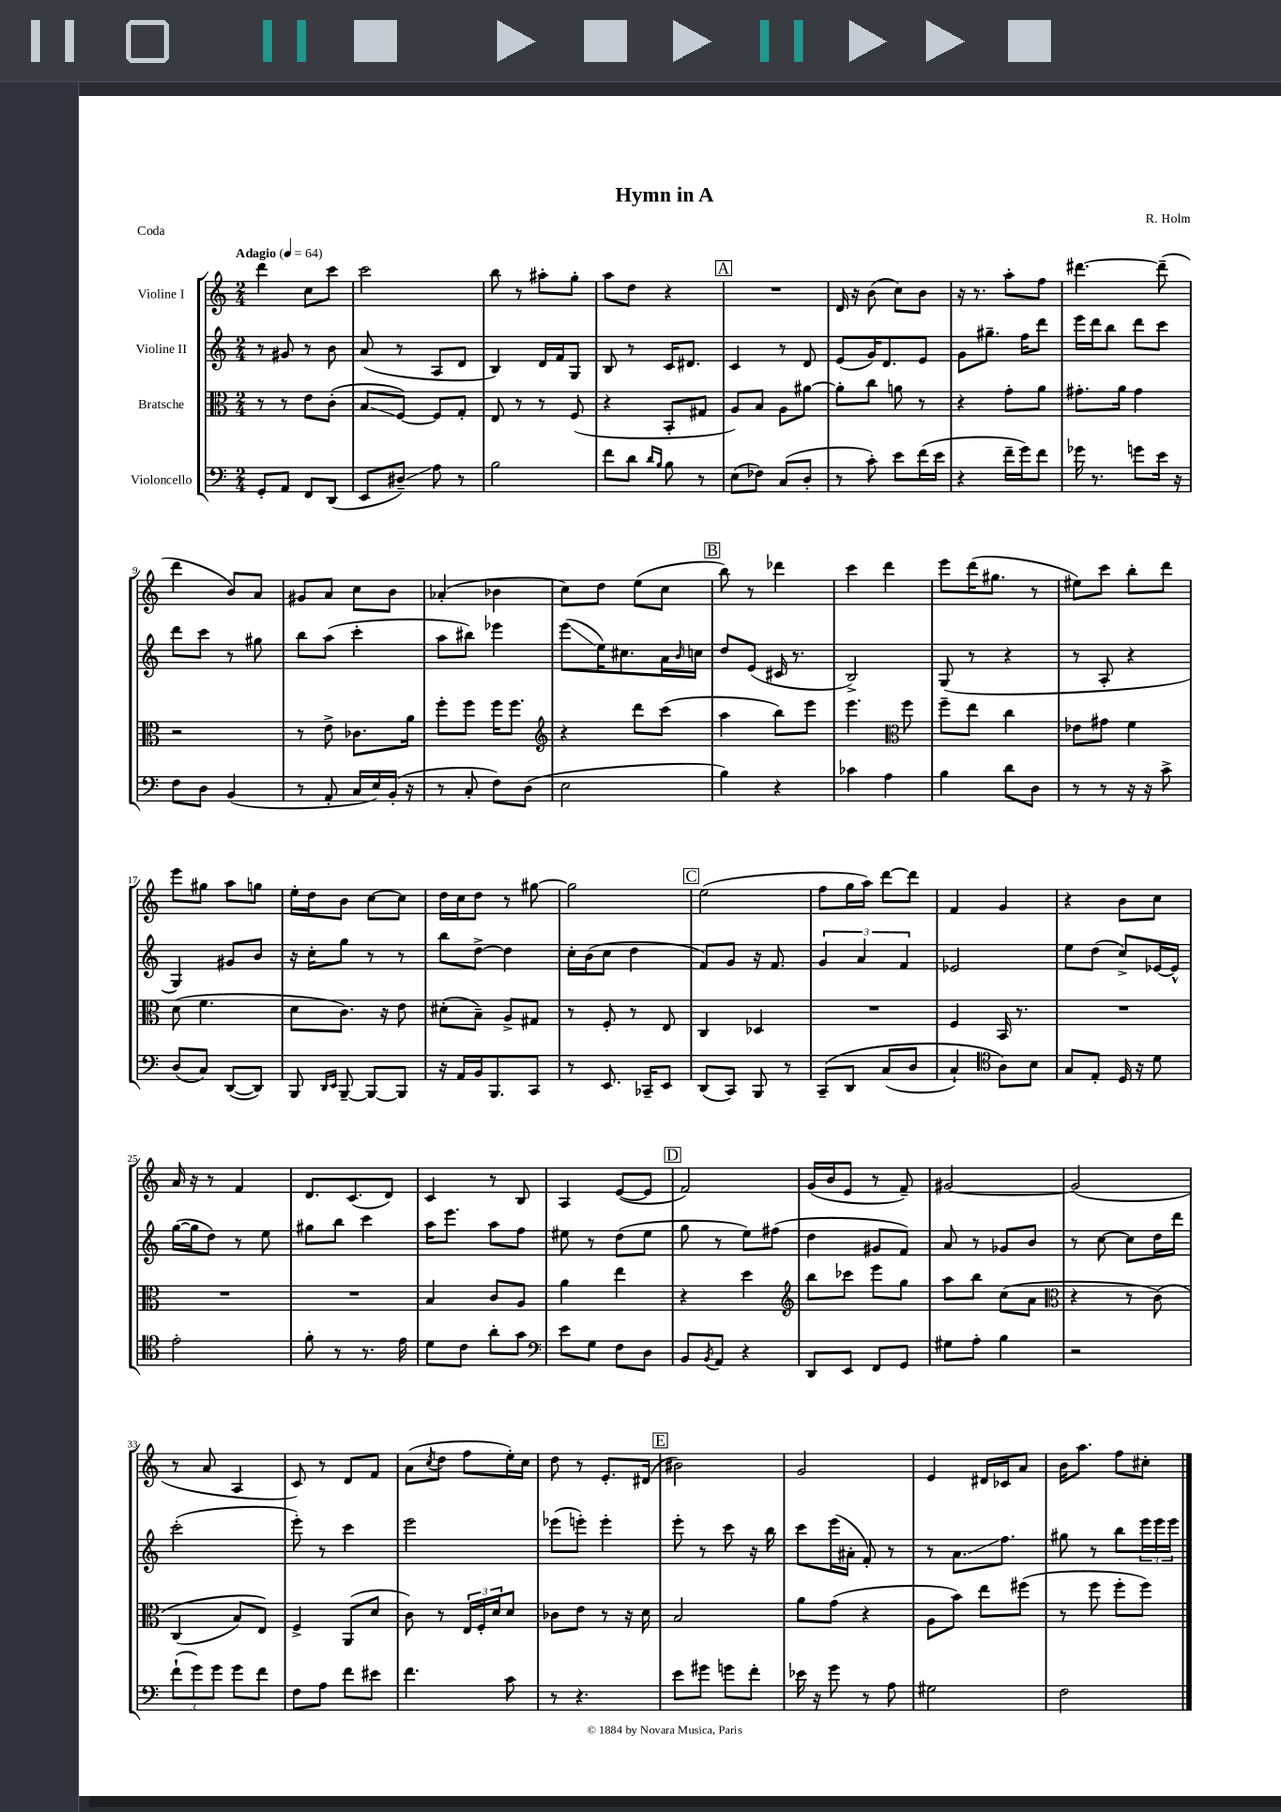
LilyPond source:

\header { title = "Hymn in A" composer = "R. Holm" piece = "Coda" }
<<
\new StaffGroup <<
\new Staff = "s0" \with { instrumentName = "Violine I" } {
    \clef treble \key c \major \numericTimeSignature \time 2/4 \tempo "Adagio" 4 = 64
    d'''4 c''8 c'''8 |
    c'''2 |
    b''8 r8 ais''8-. g''8-. |
    a''8 d''8 r4 |
    \mark \markup { \box "A" } R2 |
    d'16 r16 b'8( c''8) b'8 |
    r16 r8. a''8-. f''8 |
    dis'''4.~ dis'''8--( |
    d'''4 b'8) a'8 |
    gis'8 a'8 c''8 b'8 |
    aes'4-.( bes'4 |
    c''8) d''8 e''8( c''8 |
    \mark \markup { \box "B" } b''8) r8 des'''4 |
    c'''4 d'''4 |
    e'''8 d'''16( gis''8. r8 |
    eis''8) c'''8 b''8-. d'''8 |
    e'''8 gis''8 a''8 g''8 |
    e''16-. d''16 b'8 c''8~ c''8 |
    d''16 c''16 d''8 r8 gis''8~ |
    gis''2 |
    \mark \markup { \box "C" } e''2( |
    f''8 g''16 a''16) d'''8~ d'''8 |
    f'4 g'4 |
    r4 b'8 c''8 |
    a'16 r16 r8 f'4 |
    d'8. c'8.( d'8) |
    c'4 r8 b8 |
    a4 e'8~( e'8 |
    \mark \markup { \box "D" } f'2) |
    g'16( b'16 e'8 r8 f'8--) |
    gis'2~ |
    gis'2( |
    r8 a'8 a4 |
    c'8) r8 d'8 f'8 |
    a'8( \acciaccatura { c''8 } d''8 f''8 e''16-.) c''16 |
    d''8 r8 e'8.-. dis'16( |
    \mark \markup { \box "E" } bis'2) |
    g'2 |
    e'4 dis'16 ces'16 a'8 |
    b'16 a''8. f''8 cis''8-. \bar "|." |
}
\new Staff = "s1" \with { instrumentName = "Violine II" } {
    \clef treble \key c \major \numericTimeSignature \time 2/4
    r8 gis'8 r8 b'8 |
    a'8( r8 a8 d'8 |
    b4) d'16 f'16 g8 |
    b8 r8 c'16 dis'8. |
    \mark \markup { \box "A" } c'4 r8 d'8 |
    e'8( g'16) d'8. e'8 |
    g'8 gis''8.-- f''16 d'''8 |
    e'''16 d'''16 b''8 d'''8 c'''8 |
    d'''8 c'''8 r8 gis''8 |
    b''8 a''8( c'''4-. |
    a''8 bis''8) ees'''4 |
    e'''8\glissando( e''16) cis''8. a'16 \grace { b'16 } c''16 |
    \mark \markup { \box "B" } d''8 e'8( cis'16 r8. |
    b2->) |
    g8( r8 r4 |
    r8 a8-. r4 |
    g4) gis'8 b'8 |
    r16 c''16-. g''8 r8 r8 |
    b''8 d''8~-> d''4 |
    c''16-. b'16( c''8 d''4 |
    \mark \markup { \box "C" } f'8) g'8 r16 f'8. |
    \tuplet 3/2 { g'4 a'4 f'4 } |
    ees'2 |
    e''8 d''8( c''8->) ees'16~ ees'16-^ |
    g''16~( g''16 d''8) r8 e''8 |
    gis''8 b''8 c'''4 |
    a''16 e'''8. a''8 f''8 |
    eis''8 r8 d''8( eis''8 |
    \mark \markup { \box "D" } g''8 r8 e''8) fis''8( |
    d''4 gis'8 f'8) |
    a'8 r8 ges'8 b'8 |
    r8 c''8~ c''8 d''16 d'''16 |
    c'''2-.( |
    e'''8-.) r8 c'''4 |
    e'''2 |
    ees'''8( e'''8-.) e'''4-. |
    \mark \markup { \box "E" } e'''8-. r8 c'''8 r16 b''16 |
    c'''8 e'''16( ais'16-. f'8-.) r8 |
    r8 a'8.\glissando f''8. |
    gis''8 r8 b''8 \tuplet 3/2 { e'''16 e'''16 e'''16 } \bar "|." |
}
\new Staff = "s2" \with { instrumentName = "Bratsche" } {
    \clef alto \key c \major \numericTimeSignature \time 2/4
    r8 r8 e'8 c'8-.( |
    b8\glissando f8~) f8 g8-. |
    e8 r8 r8 f8( |
    r4 b,8-. gis8 |
    \mark \markup { \box "A" } a8) b8 a8 ais'8~ |
    ais'8-. c''8 a'8 r8 |
    r4 g'8-. a'8 |
    gis'8.-. a'16 gis'4 |
    r2 |
    r8 e'8-> ces'8. a'16 |
    f''8-. f''8 f''16 f''8. |
    \clef treble r4 d'''8 c'''8( |
    \mark \markup { \box "B" } a''4 b''8) e'''8 |
    e'''4. \clef alto f''8 |
    f''8-- e''8 c''4 |
    ees'8 gis'8 f'4 |
    d'8( f'4. |
    d'8 c'8.) r16 e'8 |
    dis'8-.( b8--) a8-> gis8 |
    r8 f8-. r8 e8 |
    \mark \markup { \box "C" } c4 des4 |
    R2 |
    f4 b,16 r8. |
    R2 |
    R2 |
    R2 |
    b4 c'8 a8 |
    a'4 e''4 |
    \mark \markup { \box "D" } r4 d''4 |
    \clef treble b''8 ces'''8 e'''8 g''8 |
    a''8 b''8 c''8( a'8 |
    \clef alto r4 r8 c'8)\( |
    c4( b8) e8\) |
    f4-> a,8( d'8 |
    c'8) r8 \tuplet 3/2 { e16 f16-. d'16 } d'8 |
    ces'8 e'8 r8 r16 d'16 |
    \mark \markup { \box "E" } b2 |
    a'8 g'8( r4 |
    a8 b'8) e''8 fis''8( |
    r8 f''8 f''8-. f''8) \bar "|." |
}
\new Staff = "s3" \with { instrumentName = "Violoncello" } {
    \clef bass \key c \major \numericTimeSignature \time 2/4
    g,8-. a,8 f,8 d,8( |
    e,8 dis8--\glissando) a8 r8 |
    b2 |
    f'8 d'8 \grace { d'16 b16 } b8 r8 |
    \mark \markup { \box "A" } e8( fes8) c8( d8-. |
    r8 c'8-.) e'8 f'16( e'16 |
    r4 f'16-- g'16) f'8 |
    ges'16 r8. g'8 e'16 r16 |
    f8 d8 b,4( |
    r8 a,8-. c16 e16) b,16-.( r16 |
    r8 c8-. f8) d8( |
    e2 |
    \mark \markup { \box "B" } b4) r4 |
    ces'4 a4 |
    b4 d'8 d8 |
    r8 r8 r16 r16 c'8-> |
    d8( c8) d,8~( d,8) |
    b,,8 \grace { d,16 e,16 } b,,8~-- b,,8~ b,,8 |
    r16 a,16 b,16 b,,8. c,8 |
    r8 e,8. ces,16-- e,8 |
    \mark \markup { \box "C" } d,8( c,8) b,,8 r8 |
    c,8--\( d,8 c8( d8 |
    c4-!) \clef tenor a8\) b8 |
    g8 e8-. d16 r16 d'8 |
    e'2-. |
    f'8-. r8 r8. e'16 |
    d'8 c'8 a'8-. g'8 |
    \clef bass e'8 g8 f8 d8 |
    \mark \markup { \box "D" } b,8 \acciaccatura { b,8 } a,8 r4 |
    d,8 e,8 f,8 g,8 |
    gis8 a8-. b4 |
    r2 |
    \tuplet 3/2 { f'8-!( g'8) g'8 } g'8 f'8 |
    f8 a8 f'8 eis'8 |
    f'4. c'8 |
    r8 r4. |
    \mark \markup { \box "E" } e'8 gis'8 g'8 f'8-. |
    ees'16 r16 g'8 r8 a8 |
    gis2 |
    f2 \bar "|." |
}
>>
>>
